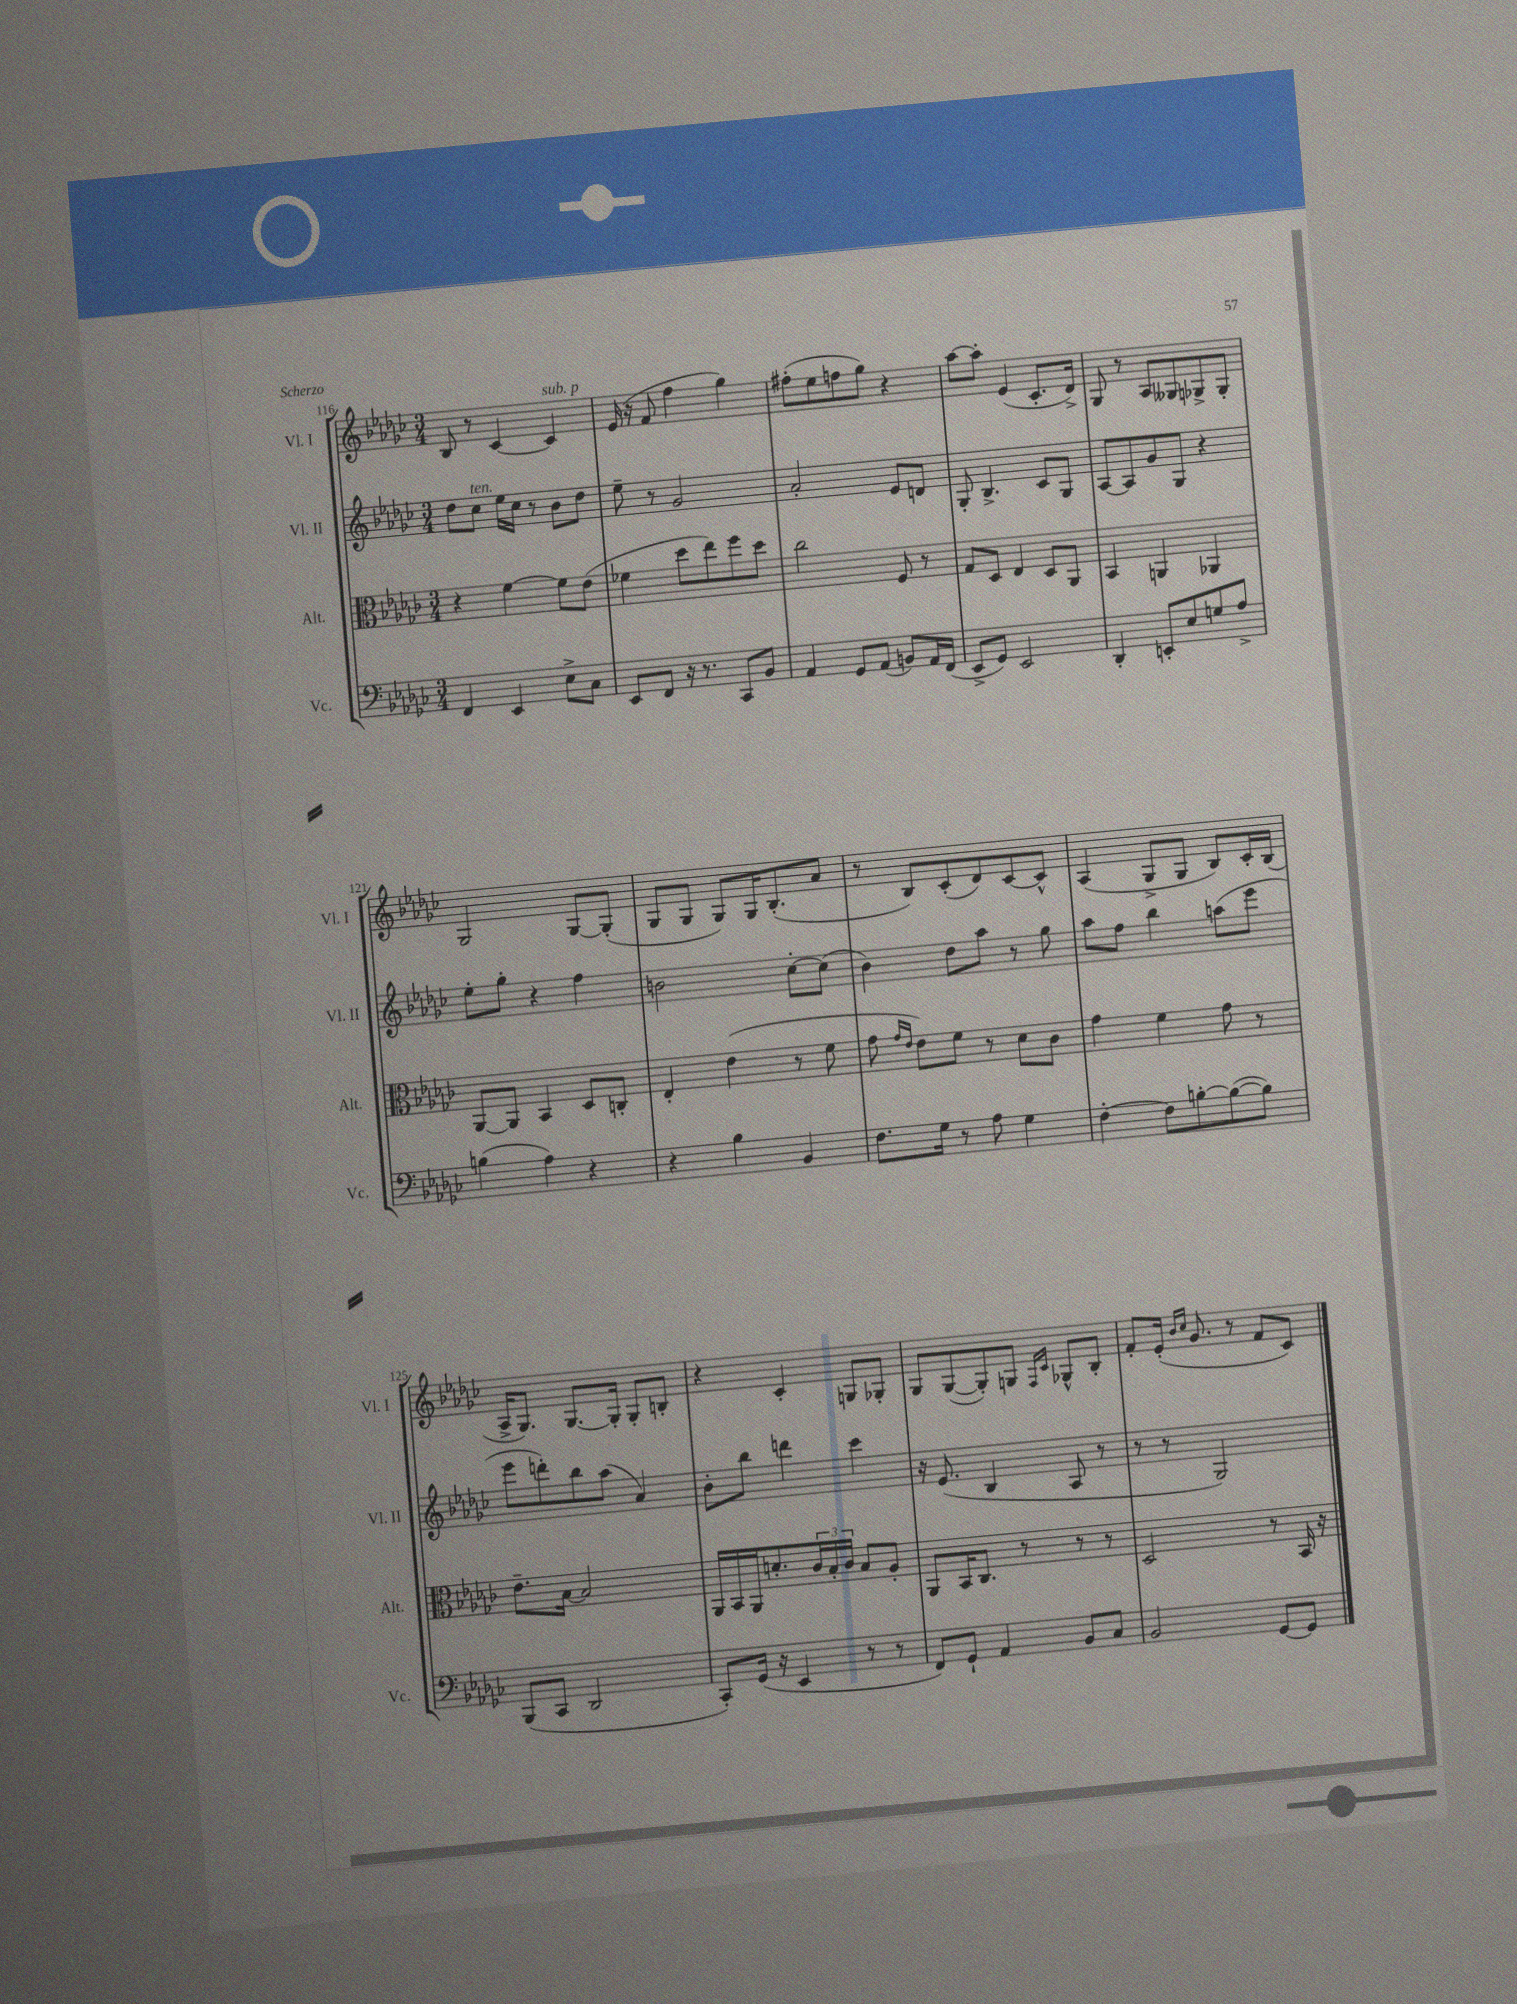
<<
\new StaffGroup <<
\new Staff = "s0" \with { instrumentName = "Vl. I" shortInstrumentName = "Vl. I" } {
    \clef treble \key ges \major \numericTimeSignature \time 3/4
    bes8 r8 ces'4~ ces'4^\markup { \italic "sub. p" } |
    ees'16( r16 f'8 f''4 ges''4) |
    fis''8-.( ees''8 f''8 ges''8) r4 |
    aes''8~ aes''8-. ees'4( ces'8.-. des'16->) |
    ges8 r8 aes8 geses8 ges8-> ges8-. |
    ges2 ges8~ ges8-.( |
    ges8 ges8 ges8) ges16 bes8.-.( aes'8 |
    r8 bes8) ces'8-.( des'8) ces'8~ ces'8-^ |
    aes4( ges8-> ges8 bes8) ces'16-. bes16( |
    aes16-> ges8.) ges8.~ ges16-. ges8-. b8-. |
    r4 ces'4-. g8 ges8-. |
    ges8 ges8~( ges8-.) g8 \grace { f16 ces'16 } ges8-^ bes8-. |
    f'8-. ees'16-.( \grace { bes'16 ces''16 } ges'8. r8 f'8 ces'8) \bar "|." |
}
\new Staff = "s1" \with { instrumentName = "Vl. II" shortInstrumentName = "Vl. II" } {
    \clef treble \key ges \major \numericTimeSignature \time 3/4
    des''8 ces''8^\markup { \italic "ten." } ees''16 ces''16 r8 bes'8 des''8 |
    ees''8-- r8 ges'2 |
    aes'2-. ees'8 d'8 |
    ges8-. bes4.-> ces'8 ges8 |
    aes8~ aes8 ges'8 ges8 r4 |
    ees''8-. ges''8-. r4 f''4 |
    b'2 ces''8~-. ces''8( |
    bes'4) des''8 aes''8 r8 ges''8 |
    aes''8 f''8 bes''4 a''8( ees'''8 |
    ees'''8 d'''8-.) bes''8 aes''8( aes'4) |
    bes'8-. bes''8 d'''4 ces'''4 |
    r16 ees'8.( bes4 aes8 r8 |
    r8 r8 ges2) \bar "|." |
}
\new Staff = "s2" \with { instrumentName = "Alt." shortInstrumentName = "Alt." } {
    \clef alto \key ges \major \numericTimeSignature \time 3/4
    r4 f'4~ f'8 ees'8( |
    fes'4 des''8 ees''8) f''8 des''8 |
    ces''2 f8 r8 |
    ges8 des8 ees4 des8 aes,8 |
    bes,4 a,4 aes,4 |
    aes,8~ aes,8 bes,4 des8 c8-. |
    ees4-. ees'4( r8 f'8 |
    ges'8 \grace { ges'16 ees'16 } ees'8) f'8 r8 des'8 ces'8 |
    ges'4 f'4 ges'8 r8 |
    ees'8.-- bes16~ bes2 |
    aes,16 bes,16 aes,16 d'8.-. \tuplet 3/2 { ces'16 bes16-. ces'16 } bes8 aes8-. |
    aes,8 bes,16 ces8. r8 r8 r8 |
    des2 r8 bes,16 r16 \bar "|." |
}
\new Staff = "s3" \with { instrumentName = "Vc." shortInstrumentName = "Vc." } {
    \clef bass \key ges \major \numericTimeSignature \time 3/4
    f,4 ees,4 ees8-> ces8 |
    ees,8 f,8 r16 r8. ces,8 bes,8 |
    aes,4 ges,8 aes,8( b,8) aes,16 f,16( |
    ees,8-> ges,8) ees,2 |
    des,4-. e,8-. ees8 g8 aes8-> |
    b4( aes4) r4 |
    r4 bes4 bes,4 |
    f8. ges16 r8 aes8 ges4 |
    f4~-. f8 b8~-. b8~( b8) |
    bes,,8( ces,8 des,2 |
    ces,8-.) ges,16( r16 ees,4 r8 r8 |
    f,8) ges,8-! aes,4 bes,8 ces8 |
    bes,2 ges,8~ ges,8 \bar "|." |
}
>>
>>
\layout { \context { \Score currentBarNumber = #116 } }
